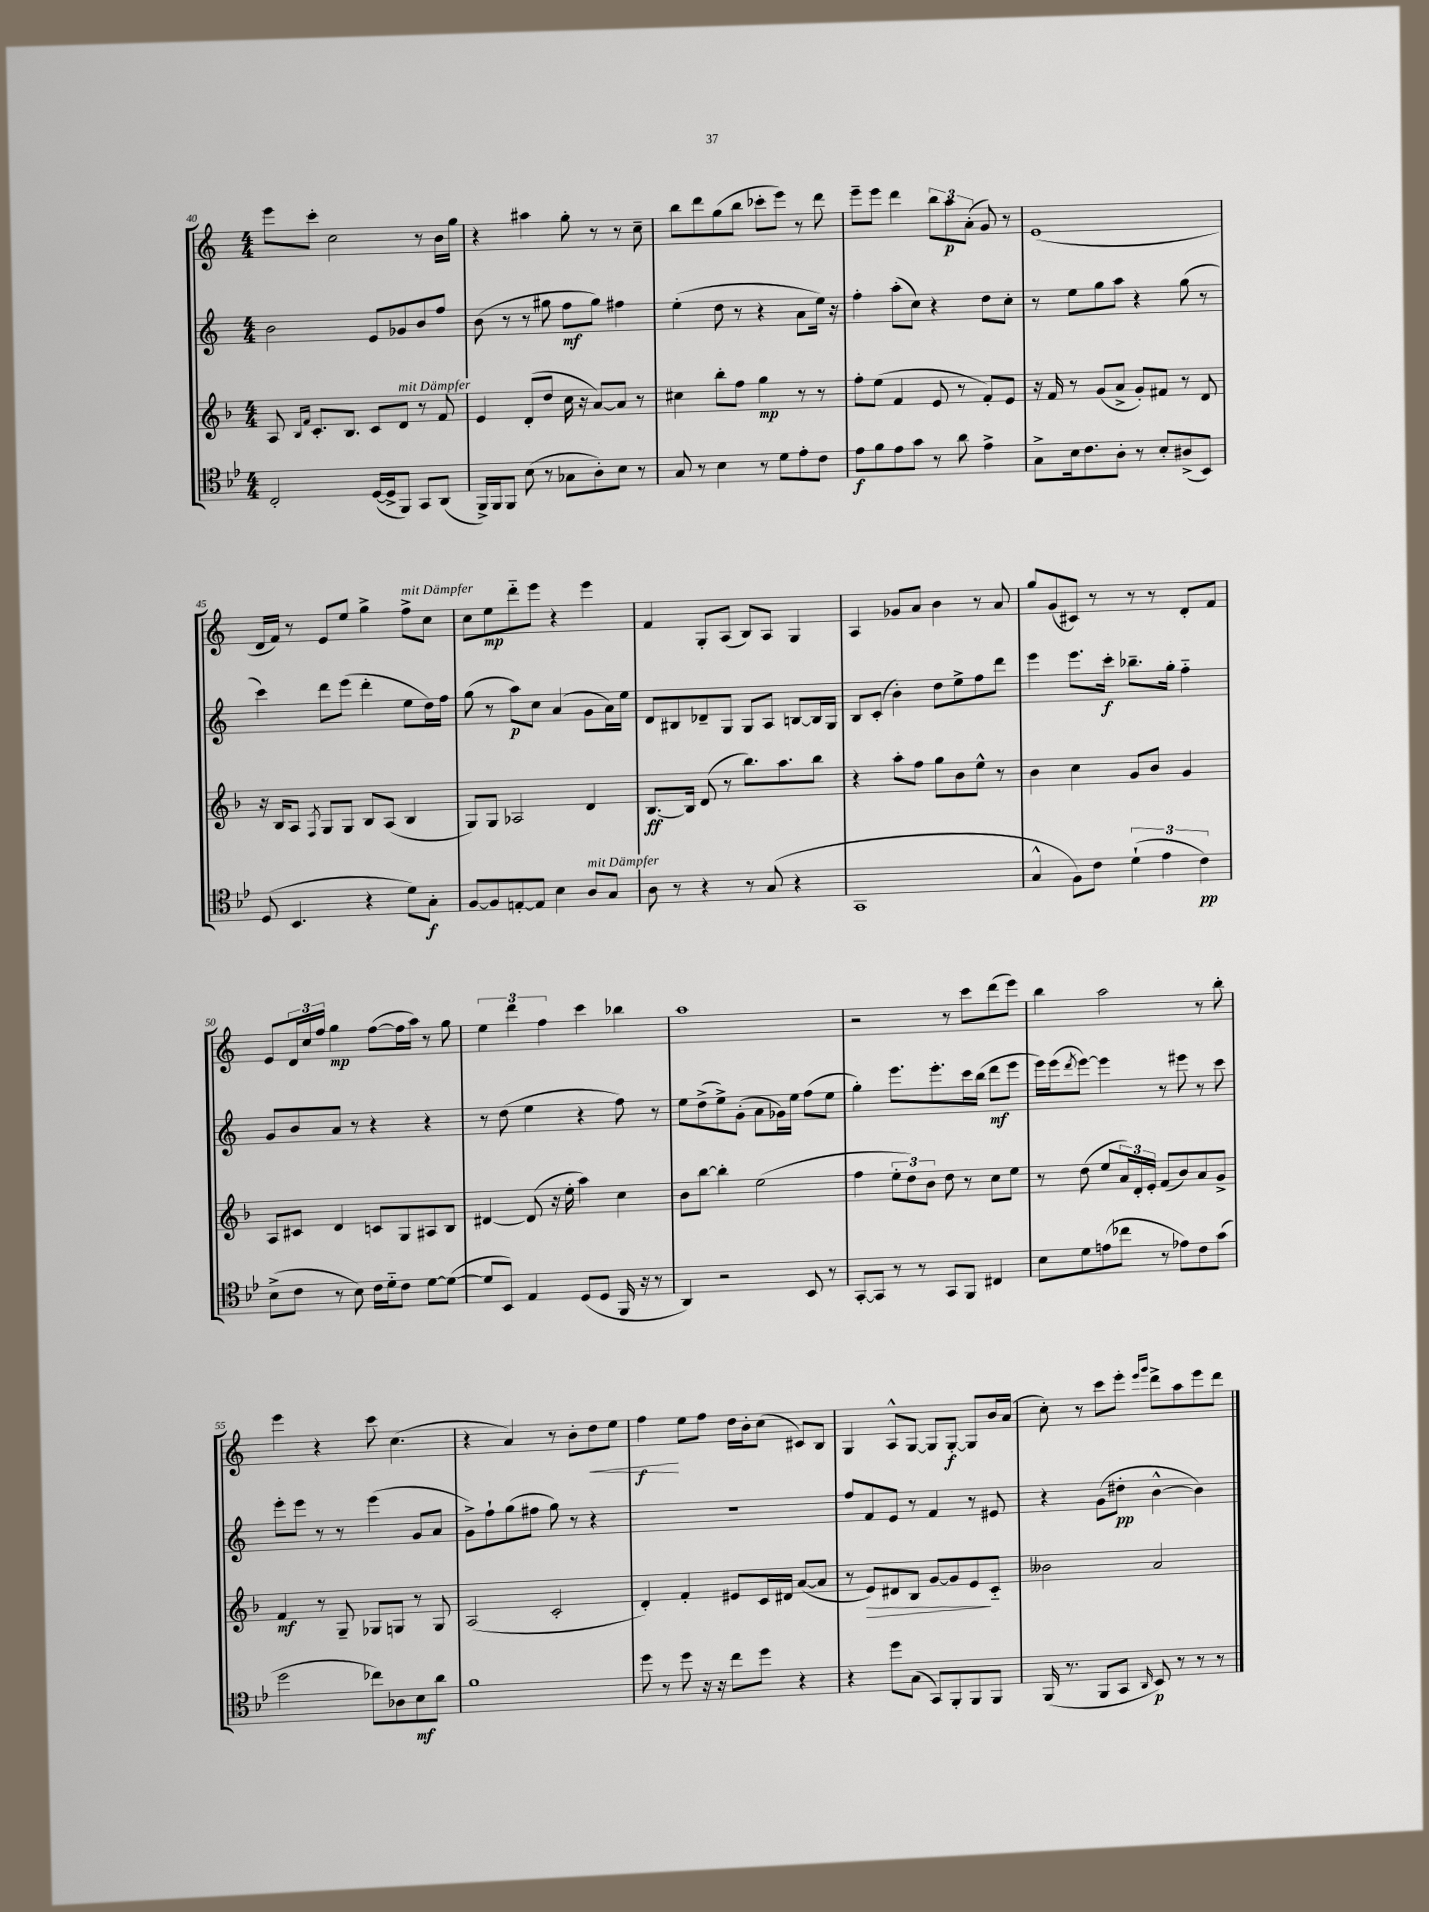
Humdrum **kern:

**kern	**dynam	**kern	**dynam	**kern	**dynam	**kern	**dynam
*part4	*part4	*part3	*part3	*part2	*part2	*part1	*part1
*staff4	*staff4	*staff3	*staff3	*staff2	*staff2	*staff1	*staff1
*clefC4	*	*clefG2	*	*clefG2	*	*clefG2	*
*k[b-e-]	*	*k[b-]	*	*k[]	*	*k[]	*
*M4/4	*	*M4/4	*	*M4/4	*	*M4/4	*
=40	=40	=40	=40	=40	=40	=40	=40
2C'/	.	8A/	.	2b\	.	8eee\L	.
.	.	16qqB-/LL	.	.	.	.	.
.	.	16qqf/JJ	.	.	.	.	.
.	.	8.c'/L	.	.	.	8ccc'\J	.
.	.	.	.	.	.	2cc\	.
.	.	8.B-/J	.	.	.	.	.
([16D/LL	.	8c/L	.	8e/L	.	.	.
16D^/J]	.	.	.	.	.	.	.
!	!	!LO:TX:a:i:t=mit Dämpfer	!	!	!	!	!
8FF/J)	.	8d/J	.	8g-X/	.	.	.
8GG/L	.	8r	.	8b/	.	8r	.
(8AA/J	.	8f/	.	8ff/J	.	16b\LL	.
.	.	.	.	.	.	16gg\JJ	.
=41	=41	=41	=41	=41	=41	=41	=41
16FF^/LL)	.	4e/	.	(8b\	.	4r	.
16FF/J	.	.	.	.	.	.	.
8FF/J	.	.	.	8r	.	.	.
(8B-\	.	(8d'/L	.	8r	.	4aa#X\	.
8r	.	8dd/J	.	8gg#X\	.	.	.
8G-X\L	.	16cc\	.	8ff\L	mf	8gg'\	.
.	.	16r	.	.	.	.	.
8A'\)	.	[8a/L)	.	8gg#\J)	.	8r	.
8B-\J	.	8a/J]	.	4ff#X\	.	8r	.
8r	.	8r	.	.	.	8cc~\	.
=42	=42	=42	=42	=42	=42	=42	=42
8G/	.	4cc#X\	.	(4ee'\	.	8bb\L	.
8r	.	.	.	.	.	8ddd\	.
4B-\	.	8bb-'\L	.	8dd\	.	(8gg\	.
.	.	8ff\J	.	8r	.	8bb\J	.
8r	.	4gg\	mp	4r	.	8ccc-X'\L	.
8d\L	.	.	.	.	.	8eee\J)	.
8e-'\	.	8r	.	8a\L	.	8r	.
8c\J	.	8r	.	16ee\Jk)	.	8ddd\	.
.	.	.	.	16r	.	.	.
=43	=43	=43	=43	=43	=43	=43	=43
8e-\L	f	8ff'\L	.	4ff'\	.	8eee~\L	.
8f\	.	(8ee\J	.	.	.	8eee\J	.
8e-\	.	4f/	.	(8aa'\L	.	4ddd\	.
8g\J	.	.	.	8cc\J)	.	.	.
8r	.	8e/	.	4r	.	12bb\L	.
.	.	.	.	.	.	12aa\	p
8a\	.	8r	.	.	.	.	.
.	.	.	.	.	.	(12a'\J	.
4e-^\	.	8f'/L)	.	8dd\L	.	8g/)	.
.	.	8e/J	.	8cc'\J	.	8r	.
=44	=44	=44	=44	=44	=44	=44	=44
8G^\L	.	16r	.	8r	.	(1e	.
.	.	16f/	.	.	.	.	.
16B-\k	.	8r	.	8ee\L	.	.	.
8.c\	.	.	.	.	.	.	.
.	.	(8g/L	.	8gg\	.	.	.
8A'\J	.	8a^/J	.	8aa\J	.	.	.
8r	.	8g'/L)	.	4r	.	.	.
8B-'/L	.	8f#X/J	.	.	.	.	.
(8A#X^/	.	8r	.	(8gg\	.	.	.
8BB-/J)	.	8d/	.	8r	.	.	.
!!LO:LB:g=z
=45	=45	=45	=45	=45	=45	=45	=45
(8D/	.	16r	.	4ccc\)	.	16d/LL	.
.	.	16B-/KL	.	.	.	16f/JJ)	.
4.BB-/	.	8A/J	.	.	.	8r	.
.	.	8qF/	.	.	.	.	.
.	.	8G/L	.	8ddd\L	.	8e/L	.
.	.	8G/J	.	(8eee\J	.	8ee/J	.
4r	.	8B-/L	.	4ddd'\	.	4gg^\	.
.	.	(8A/J	.	.	.	.	.
!	!	!	!	!	!	!LO:TX:a:i:t=mit Dämpfer	!
8d\L)	.	4B-/	.	8ee\L	.	8ff^\L	.
8G'\J	f	.	.	16dd\L)	.	8cc\J	.
.	.	.	.	16ff\JJ	.	.	.
=46	=46	=46	=46	=46	=46	=46	=46
[8F/L	.	8G/L)	.	(8gg\	.	8cc\L	.
8F/]	.	8G/J	.	8r	.	8ee\	mp
[8En'/	.	2A-X/	.	8aa\L)	p	8ddd\	.
8E/J]	.	.	.	8cc\J	.	8eee\J	.
4B-\	.	.	.	(4a/	.	4r	.
!LO:TX:a:i:t=mit Dämpfer	!	!	!	!	!	!	!
8A/L	.	4d/	.	8g\L	.	4eee\	.
8G/J	.	.	.	16a\L)	.	.	.
.	.	.	.	16ee\JJ	.	.	.
=47	=47	=47	=47	=47	=47	=47	=47
8A\	.	[8.B-/L	ff	8d/L	.	4f/	.
8r	.	.	.	8B#X/	.	.	.
.	.	16B-/Jk]	.	.	.	.	.
4r	.	(8d/	.	8d-X~/	.	8G'/L	.
.	.	8r	.	8G/J	.	(8A/J	.
8r	.	8.bb-\L)	.	8G/L	.	8B/L)	.
(8G/	.	.	.	8A/J	.	8A/J	.
.	.	8.aa\	.	.	.	.	.
4r	.	.	.	[8Bn/L	.	4G/	.
.	.	8bb-\J	.	16B/L]	.	.	.
.	.	.	.	16G/JJ	.	.	.
=48	=48	=48	=48	=48	=48	=48	=48
1GG	.	4r	.	8B/L	.	4A/	.
.	.	.	.	(8c'/J	.	.	.
.	.	8aa'\L	.	4b'\)	.	8g-X/L	.
.	.	8ff\J	.	.	.	8a/J	.
.	.	8gg\L	.	8dd\L	.	4b\	.
.	.	8b-\	.	8ee^\	.	.	.
.	.	8ee^^\J	.	8ff\	.	8r	.
.	.	8r	.	8ddd\J	.	8a/	.
=49	=49	=49	=49	=49	=49	=49	=49
4G^^/	.	4b-\	.	4eee\	.	8gg/L	.
.	.	.	.	.	.	(8g/	.
8F\L)	.	4cc\	.	8.eee\L	.	8c#X/J)	.
8c\J	.	.	.	.	.	8r	.
.	.	.	.	16ccc'\Jk	f	.	.
(6d`\	.	8g/L	.	8.bb-X~\L	.	8r	.
.	.	8b-/J	.	.	.	8r	.
6e-\	.	.	.	.	.	.	.
.	.	.	.	16gg'\Jk	.	.	.
.	.	4g/	.	4ff\	.	8d'/L	.
6c\)	pp	.	.	.	.	.	.
.	.	.	.	.	.	8f/J	.
!!LO:LB:g=z
=50	=50	=50	=50	=50	=50	=50	=50
(8B-^\L	.	8A/L	.	8g/L	.	8e/L	.
8c\J	.	8c#X/J	.	8b/	.	24d/L	.
.	.	.	.	.	.	24cc/	.
.	.	.	.	.	.	24ff/JJ	.
8r	.	4d/	.	8a/J	.	4gg\	mp
8B-\)	.	.	.	8r	.	.	.
16c\LL	.	8cn/L	.	4r	.	([8ff\L	.
16d\J	.	.	.	.	.	.	.
8c\J	.	8G/	.	.	.	16ff\L]	.
.	.	.	.	.	.	16aa\JJ)	.
[8d\L	.	8A#X/	.	4r	.	8r	.
(8d\J_	.	8B-/J	.	.	.	8gg\	.
=51	=51	=51	=51	=51	=51	=51	=51
8d/L]	.	[4d#X/	.	8r	.	6ee\	.
8BB-/J)	.	.	.	(8dd\	.	.	.
.	.	.	.	.	.	6ddd\	.
4E-/	.	(8d#/]	.	4ee\	.	.	.
.	.	.	.	.	.	6ff\	.
.	.	16r	.	.	.	.	.
.	.	16ee'\	.	.	.	.	.
(8D/L	.	4aa\)	.	4r	.	4ccc\	.
8D/J	.	.	.	.	.	.	.
16FF/	.	4cc\	.	8ff\)	.	4bb-X\	.
16r	.	.	.	.	.	.	.
8r	.	.	.	8r	.	.	.
=52	=52	=52	=52	=52	=52	=52	=52
4AA/)	.	8b-\L	.	8ee\L	.	1aa	.
.	.	[8bb-\J	.	(8dd^\	.	.	.
2r	.	4bb-'\]	.	8ee^\)	.	.	.
.	.	.	.	(8g'\J	.	.	.
.	.	(2ee\	.	8a\L	.	.	.
.	.	.	.	16g-X\L)	.	.	.
.	.	.	.	16ee\JJ	.	.	.
8BB-/	.	.	.	(8ff\L	.	.	.
8r	.	.	.	8ee\J	.	.	.
=53	=53	=53	=53	=53	=53	=53	=53
[8GG'/L	.	4ff\	.	4gg'\)	.	2r	.
8GG/J]	.	.	.	.	.	.	.
8r	.	12ee'\L	.	8.eee\L	.	.	.
.	.	12dd\)	.	.	.	.	.
8r	.	.	.	.	.	.	.
.	.	12b-\J	.	.	.	.	.
.	.	.	.	8.eee'\	.	.	.
8GG/L	.	8dd\	.	.	.	8r	.
8FF/J	.	8r	.	16ccc\L	.	8ccc\L	.
.	.	.	.	(16bb\JJ	.	.	.
4C#X/	.	8cc\L	.	8ddd\L	mf	(8ddd\	.
.	.	8ee\J	.	8eee\J	.	8eee\J)	.
=54	=54	=54	=54	=54	=54	=54	=54
8B-\L	.	8r	.	16eee\LL)	.	4bb\	.
.	.	.	.	(16eee\J	.	.	.
.	.	.	.	8qddd/	.	.	.
8d\	.	(8dd\	.	[8eee\J)	.	.	.
(8en\	.	8ee/L	.	4eee\]	.	2aa\	.
8cc-X\J	.	24a/L)	.	.	.	.	.
.	.	24d'/	.	.	.	.	.
.	.	24e'/JJ	.	.	.	.	.
8r	.	(8f/L	.	8r	.	.	.
8e-X\L)	.	8b-/)	.	8eee#X\	.	.	.
8c\	.	8a/	.	8r	.	8r	.
(8g\J	.	8g^/J	.	8ccc\	.	8bb'\	.
!!LO:LB:g=z
=55	=55	=55	=55	=55	=55	=55	=55
2dd\	.	4f/	mf	8eee'\L	.	4eee\	.
.	.	.	.	8eee\J	.	.	.
.	.	8r	.	8r	.	4r	.
.	.	8G~/	.	8r	.	.	.
8cc-X\L)	.	8G-X/L	.	(4eee\	.	8ccc\	.
8A-X\	.	8Gn/J	.	.	.	(4.cc\	.
8B-\	mf	8r	.	8g/L	.	.	.
8a\J	.	8G/	.	8a/J	.	.	.
=56	=56	=56	=56	=56	=56	=56	=56
1f	.	(2A/	.	8g^\L)	.	4r	.
.	.	.	.	8ff`\	.	.	.
.	.	.	.	(8gg\	.	4a/)	.
.	.	.	.	8ff#X\J	.	.	.
.	.	2c'/	.	8gg\)	.	8r	.
.	.	.	.	8r	.	8b'\L	.
!	!	!	!	!	!	!	!LO:HP:b
.	.	.	.	4r	.	8dd\	<
.	.	.	.	.	.	8ee\J	.
=57	=57	=57	=57	=57	=57	=57	=57
8dd\	.	4d'/)	.	1r	.	4ff\	f
8r	.	.	.	.	.	.	.
8dd\	.	4f'/	.	.	.	8ee\L	[
16r	.	.	.	.	.	8ff\J	.
16r	.	.	.	.	.	.	.
8cc\L	.	8e#X/L	.	.	.	16dd\LL	.
.	.	.	.	.	.	16b'\J	.
8dd\J	.	16c/L	.	.	.	(8cc\J	.
.	.	16d#X/JJ	.	.	.	.	.
4r	.	([8a/L	.	.	.	8c#X/L)	.
.	.	8a/J]	.	.	.	8B/J	.
=58	=58	=58	=58	=58	=58	=58	=58
4r	.	8r	.	8ff/L	.	4G/	.
!	!	!	!LO:HP:b	!	!	!	!
.	.	8e/L)	>	8f/	.	.	.
8dd\L	.	8d#X/	.	8e/J	.	8A^^/L	.
(8G\J	.	8B-/J	.	8r	.	[8G/J	.
8GG/L)	.	[8g/L	.	4f/	.	8G/L]	.
8FF'/	.	8g/]	.	.	.	[8G'/J	f
8FF/	.	8e/	.	8r	.	8G/L]	.
8FF/J	.	8c/J	]	8e#X/	.	16b/L	.
.	.	.	.	.	.	(16a/JJ	.
=59	=59	=59	=59	=59	=59	=59	=59
(16FF/	.	2b--X\	.	4r	.	8cc'\)	.
8.r	.	.	.	.	.	.	.
.	.	.	.	.	.	8r	.
8FF/L	.	.	.	(8g\L	.	8ccc\L	.
8GG/J	.	.	.	8dd#X'\J	pp	8eee'\J	.
.	.	.	.	.	.	16qqeee/LL	.
16qqAA/	.	.	.	.	.	16qqggg/JJ	.
8BB-/)	p	2a/	.	[4b^^\	.	8ddd^\L	.
8r	.	.	.	.	.	8aa\	.
8r	.	.	.	4b\])	.	8eee\	.
8r	.	.	.	.	.	8ddd\J	.
==	==	==	==	==	==	==	==
*-	*-	*-	*-	*-	*-	*-	*-
